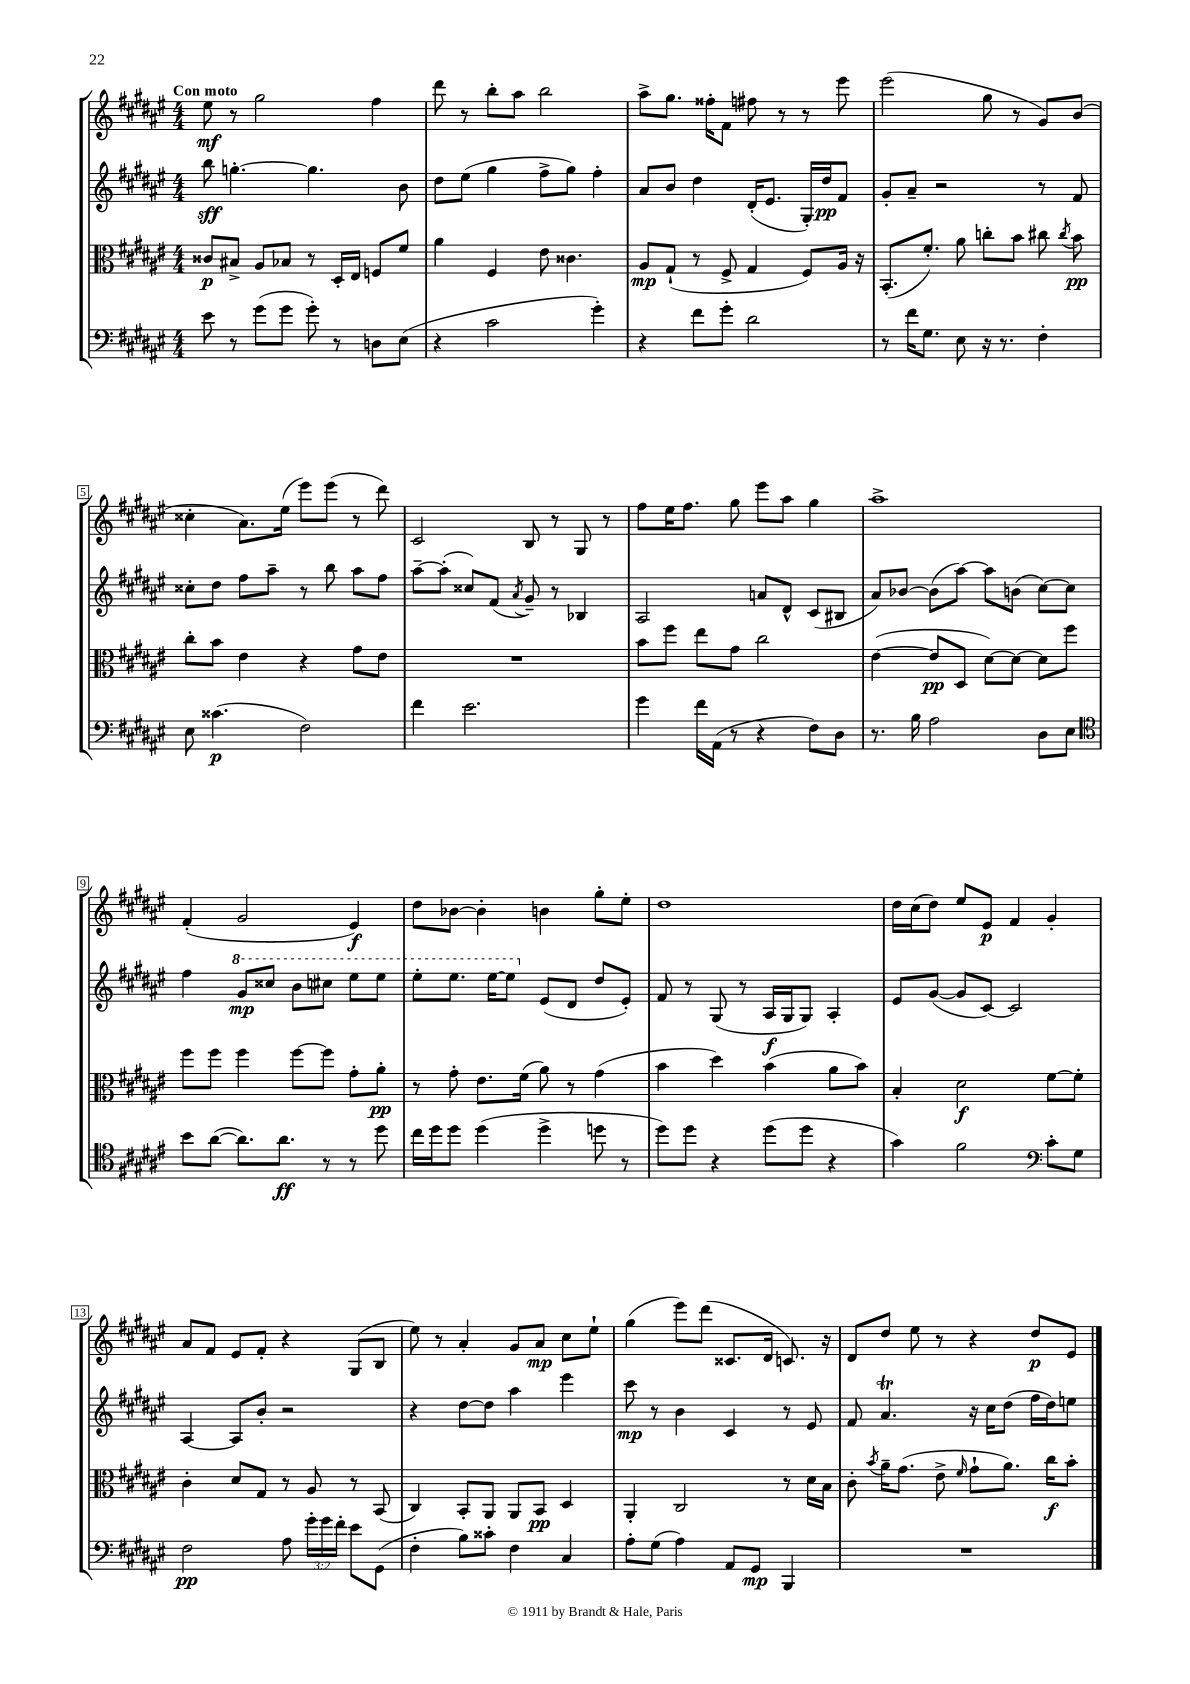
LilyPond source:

<<
\new StaffGroup <<
\new Staff = "s0" {
    \clef treble \key fis \major \numericTimeSignature \time 4/4 \tempo "Con moto"
    \autoBeamOff eis''8\mf r8 gis''2 fis''4 |
    dis'''8 r8 b''8[-. ais''8] b''2 |
    ais''8[-> gis''8.] fisis''16[-. fis'8] fis''8 r8 r8 eis'''8 |
    eis'''2( gis''8 r8 gis'8[) b'8]( |
    cisis''4-. ais'8.[) eis''16]( eis'''8[) eis'''8]( r8 dis'''8) |
    cis'2 b8 r8 gis8 r8 |
    fis''8[ eis''16 fis''8.] gis''8 eis'''8[ ais''8] gis''4 |
    ais''1-> |
    fis'4-.( gis'2 eis'4\f) |
    dis''8[ bes'8]~ bes'4-. b'4 gis''8[-. eis''8]-. |
    dis''1 |
    dis''16[ cis''16( dis''8]) eis''8[ eis'8]\p fis'4 gis'4-. |
    ais'8[ fis'8] eis'8[ fis'8]-. r4 gis8[( b8] |
    eis''8) r8 ais'4-. gis'8[ ais'8]\mp cis''8[ eis''8]-! |
    gis''4( eis'''8[) dis'''8]( cisis'8.[ dis'16] c'8.) r16 |
    dis'8[ dis''8] eis''8 r8 r4 dis''8[\p eis'8] \bar "|." |
}
\new Staff = "s1" {
    \clef treble \key fis \major \numericTimeSignature \time 4/4
    \autoBeamOff b''8\sff g''4.~-. g''4. b'8 |
    dis''8[ eis''8]( gis''4 fis''8[-> gis''8]) fis''4-. |
    ais'8[ b'8] dis''4 dis'16[-.( eis'8.] gis16[-.) dis''16\pp fis'8] |
    gis'8[-. ais'8]-- r2 r8 fis'8 |
    cisis''8[-. dis''8] fis''8[ ais''8]-- r8 b''8 ais''8[ fis''8] |
    ais''8[~-- ais''8]-.( cisis''8[) fis'8]( \acciaccatura { ais'8 } gis'8--) r8 bes4 |
    ais2 a'8[ dis'8]-^ cis'8[( bis8] |
    ais'8[) bes'8]~ bes'8[( ais''8]~) ais''8[ b'8]( cis''8[~) cis''8] |
    fis''4 \ottava #1 gis''8[\mp cisis'''8] b''8[ cis'''8] eis'''8[ eis'''8] |
    eis'''8[-. eis'''8.] eis'''16[~ eis'''8] \ottava #0 eis'8[( dis'8] dis''8[ eis'8]-.) |
    fis'8 r8 gis8( r8 ais16[\f gis16 gis8]) ais4-. |
    eis'8[ gis'8]~( gis'8[ cis'8]~) cis'2 |
    ais4~ ais8[ b'8]-. r2 |
    r4 dis''8[~ dis''8] ais''4 eis'''4 |
    cis'''8\mp r8 b'4 cis'4 r8 eis'8 |
    fis'8 ais'4.\trill r16 cis''16[ dis''8]( fis''16[ dis''16) e''8] \bar "|." |
}
\new Staff = "s2" {
    \clef alto \key fis \major \numericTimeSignature \time 4/4
    \autoBeamOff cisis'8[\p bis8]-> ais8[ bes8] r8 dis16[-. eis16] f8[ fis'8] |
    ais'4 fis4 eis'8 cisis'4. |
    ais8[\mp gis8]-!( r8 fis8-> gis4 fis8[) ais16] r16 |
    b,8.[-.( fis'8.]-.) ais'8 c''8[-. b'8] cis''8 \acciaccatura { cis''8 } b'8\pp |
    cis''8[-. b'8] eis'4 r4 gis'8[ eis'8] |
    R1 |
    b'8[ fis''8] eis''8[ gis'8] cis''2 |
    eis'4~( eis'8[\pp dis8] dis'8[~) dis'8]~ dis'8[ fis''8] |
    fis''8[ fis''8] fis''4 fis''8[~ fis''8] gis'8[-. ais'8]-.\pp |
    r8 gis'8-. eis'8.[ fis'16]( ais'8) r8 gis'4( |
    b'4 dis''4) b'4( ais'8[ b'8]) |
    b4-. dis'2\f fis'8[~ fis'8]-. |
    cis'4-. dis'8[ gis8] r8 ais8 r8 b,8( |
    cis4) b,8[-. ais,8] ais,8[ b,8]\pp dis4 |
    ais,4-. cis2 r8 dis'16[ b16] |
    cis'8-. \acciaccatura { b'8 } ais'16[-- gis'8.]( eis'8-> \grace { fis'16 } gis'8[-! ais'8.]) cis''16[\f b'8]-. \bar "|." |
}
\new Staff = "s3" {
    \clef bass \key fis \major \numericTimeSignature \time 4/4 \override Staff.TupletNumber.text = #tuplet-number::calc-fraction-text
    \autoBeamOff eis'8 r8 gis'8[( gis'8] gis'8-.) r8 d8[ eis8]( |
    r4 cis'2 gis'4-.) |
    r4 fis'8[ gis'8]-. dis'2 |
    r8 fis'16[ gis8.] eis8 r16 r8. fis4-. |
    eis8 cisis'4.\p( fis2) |
    fis'4 eis'2. |
    gis'4 fis'16[ ais,16]( r8 r4 fis8[) dis8] |
    r8. b16 ais2 dis8[ eis8] |
    \clef tenor b'8[ ais'8]~( ais'8.[) ais'8.]\ff r8 r8 dis''8 |
    cis''16[ dis''16 dis''8] dis''4( dis''4-> d''8 r8 |
    dis''8[) dis''8] r4 dis''8[( dis''8] r4 |
    gis'4) fis'2 \clef bass cis'8[-. gis8] |
    fis2\pp ais8 \tuplet 3/2 { gis'16[-. gis'16 fis'16]-. } eis'8[ gis,8]( |
    fis4-. b8[) cisis'8]-. fis4 cis4 |
    ais8[-. gis8]( ais4) ais,8[ gis,8]\mp b,,4 |
    R1 \bar "|." |
}
>>
>>
\layout { \context { \Score \override BarNumber.stencil = #(make-stencil-boxer 0.1 0.3 ly:text-interface::print) } }
